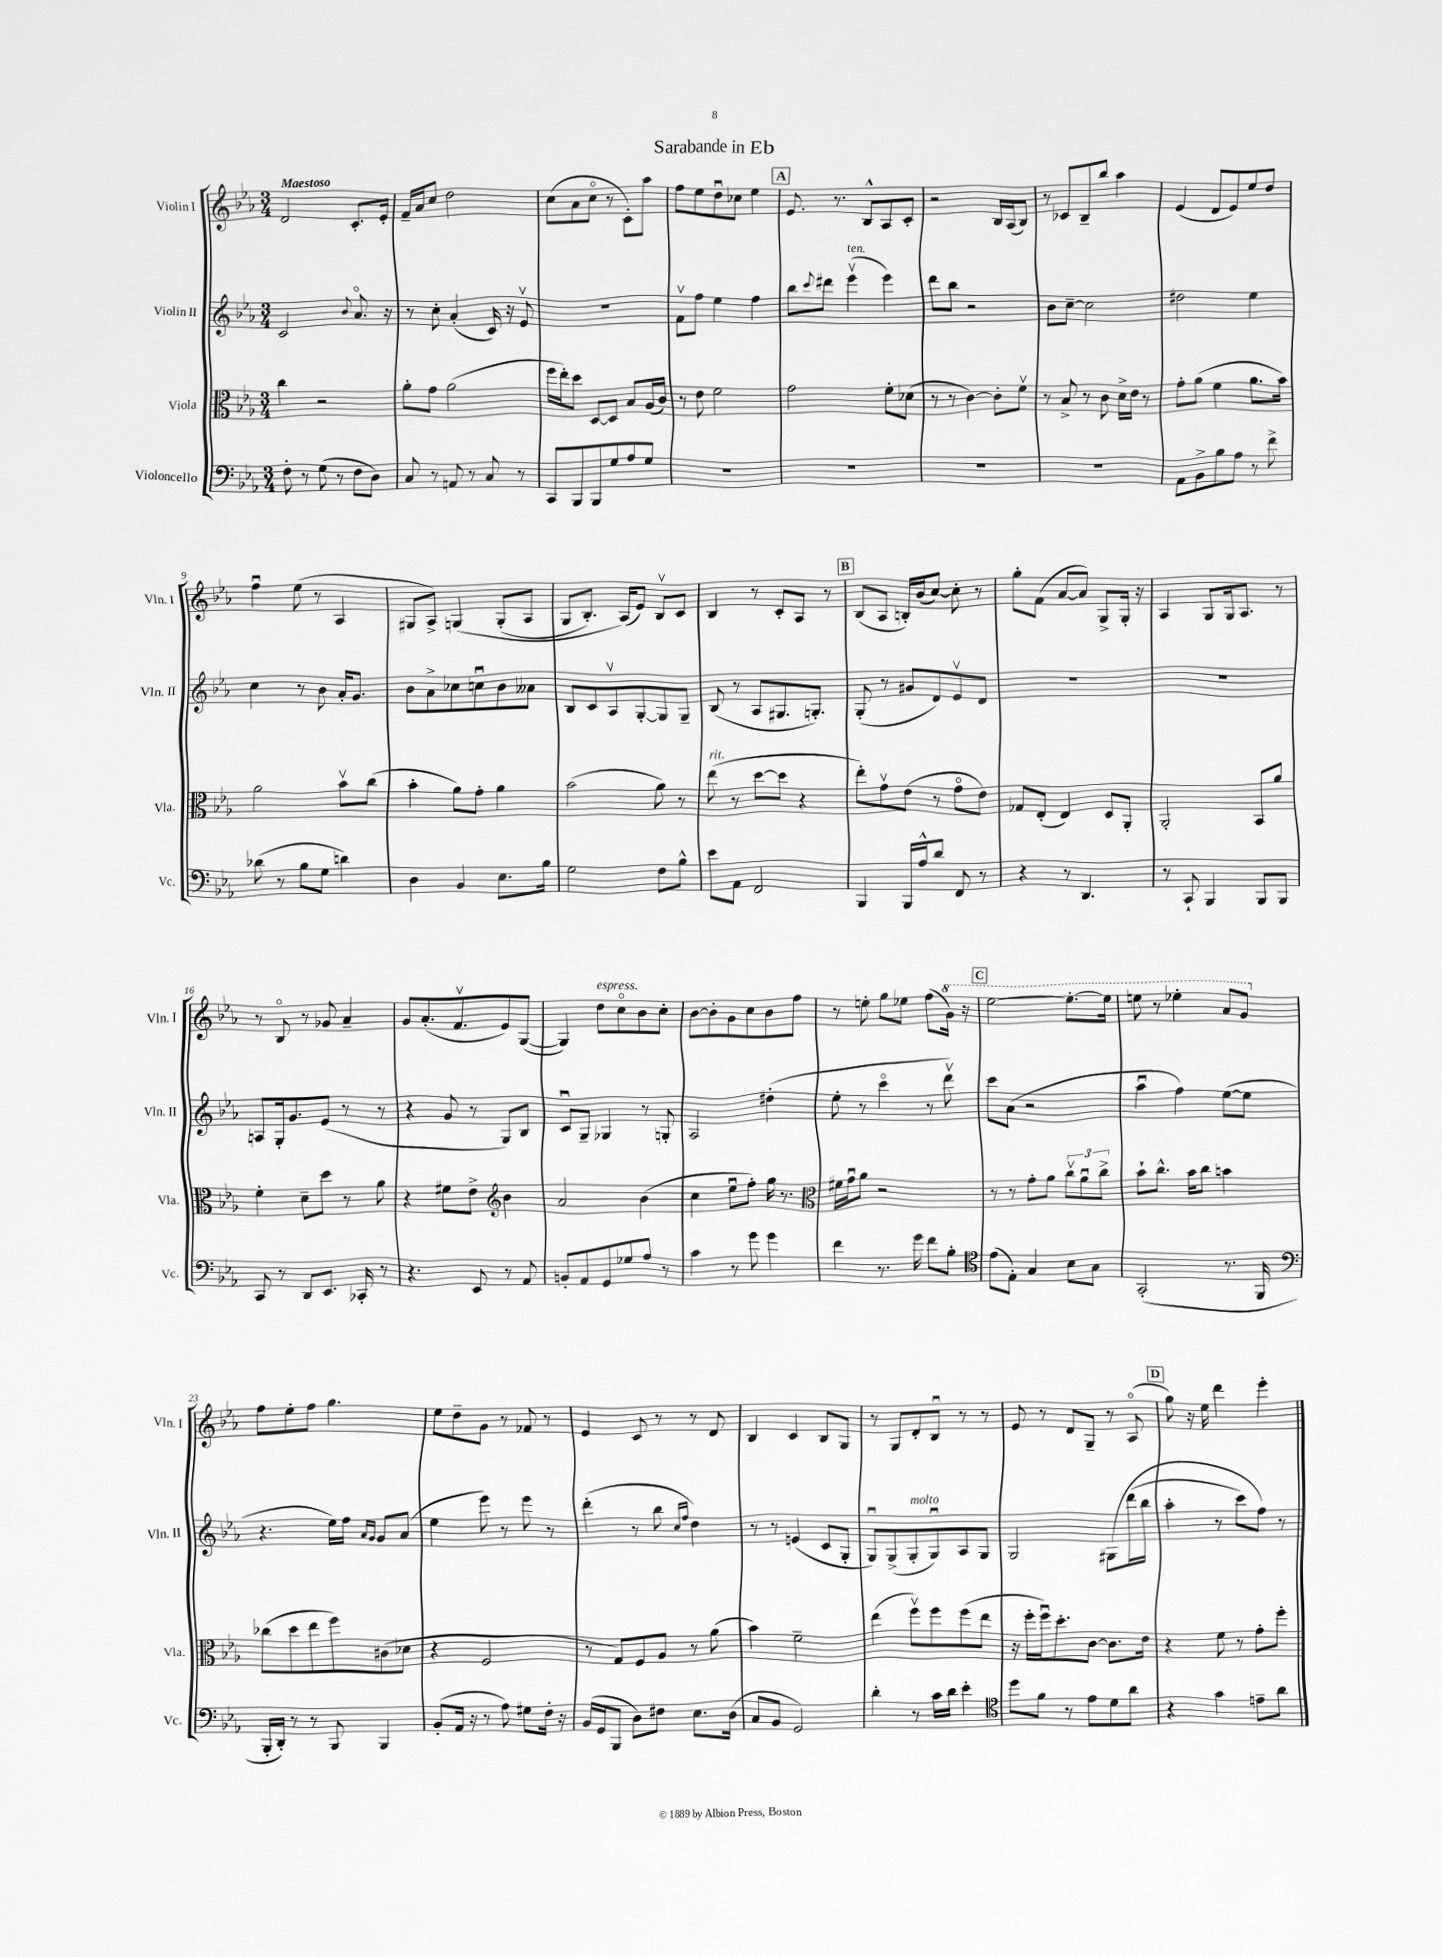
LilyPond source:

\header { title = "Sarabande in Eb" }
<<
\new StaffGroup <<
\new Staff = "s0" \with { instrumentName = "Violin I" shortInstrumentName = "Vln. I" } {
    \clef treble \key ees \major \numericTimeSignature \time 3/4 \tempo "Maestoso"
    d'2 c'8.-. ees'16-. |
    f'16-- aes'16 c''8 d''2 |
    c''8( aes'8 c''8\flageolet r8 c'8-.) aes''8 |
    f''8 ees''8 d''8\downbow ces''8 ees''4 |
    \mark \markup { \box "A" } ees'8. r8. bes8-^ aes8 c'8-. |
    r2 bes16 aes16( bes8) |
    r8 ces'8 bes8-- bes''8 aes''4 |
    ees'4( d'8 ees'8) ees''8 d''8 |
    f''4\downbow ees''8( r8 aes4 |
    gis8 aes8->) g4\( g8-.( aes8 |
    g8 bes8.-.) aes16(\) ees'8) bes8\upbow c'8 |
    bes4 r8 c'8-. aes8 r8 |
    \mark \markup { \box "B" } bes8( aes8 b16-.) bes'16( c''8~) c''8-. r8 |
    g''8-. f'8( aes'8~ aes'8) g8-> g16-. r16 |
    aes4 g8 g16 aes8. r8 |
    r8 bes8\flageolet r8 ges'8 aes'4-- |
    g'8 aes'8.-.( f'8.\upbow ees'8) g8~( |
    g4) d''8^\markup { \italic "espress." } c''8\flageolet bes'8 c''8-. |
    bes'8~ bes'8-. g'8 c''8 bes'8 f''8 |
    r8 e''8-. g''8 ees''8 f''8( \ottava #1 g''16) r16 |
    \mark \markup { \box "C" } ees'''2~ ees'''8.~-. ees'''16 |
    e'''8 r8 ees'''4-. aes''8 g''8 \ottava #0 |
    f''8 ees''8-. f''8 g''4. |
    ees''8 d''8-- g'8 r8 fes'8 r8 |
    ees'4 c'8 r8 r8 d'8 |
    bes4 c'4 bes8 g8 |
    r8 g8 d'8-. bes8\downbow r8 r8 |
    ees'8 r8 d'8 g8-- r8 aes8\flageolet( |
    \mark \markup { \box "D" } g''8) r16 ees''16 d'''4 ees'''4-. \bar "|." |
}
\new Staff = "s1" \with { instrumentName = "Violin II" shortInstrumentName = "Vln. II" } {
    \clef treble \key ees \major \numericTimeSignature \time 3/4
    c'2 \appoggiatura { bes'8 } aes'8.\flageolet r16 |
    r8 c''8-. aes'4-.( c'16) r16 ees'8\upbow |
    R2. |
    f'8\upbow f''8 ees''4 f''4 |
    \mark \markup { \box "A" } bes''8 \appoggiatura { c'''8 } dis'''8 ees'''4\upbow^\markup { \italic "ten." }( ees'''4) |
    d'''8 bes''8 r2 |
    bes'8 c''8~-- c''2 |
    dis''2 ees''4 |
    c''4 r8 bes'8 aes'16-. g'8. |
    bes'8 aes'8-> ces''8 c''8\downbow bes'8 aeses'8 |
    bes8 c'8 aes8\upbow g8~-. g8 g8-- |
    bes8( r8 aes8 gis8. g8.-.) |
    \mark \markup { \box "B" } g8-.( r8 gis'8 d'8) ees'8\upbow d'8 |
    R2. |
    R2. |
    a8 g16-. g'8. ees'8( r8 r8 |
    r4 g'8 r8 g8) bes8 |
    c'8\downbow g8-- ges4 r8 g8-. |
    aes2 dis''4-.( |
    ees''8-. r8 c'''4\flageolet r8 d'''8\upbow) |
    \mark \markup { \box "C" } c'''8 aes'8( r2 |
    aes''4\downbow f''4) ees''8~( ees''8 |
    r4. ees''16) f''16 \grace { aes'16 g'16 } g'8 aes'8( |
    ees''4 ees'''8) r8 ees'''8 r8 |
    d'''4-.( r8 bes''8 \grace { c''16 f''16 } d''4) |
    r8 r8 e'4( c'8 g8-. |
    g8\downbow) g8->( g8-.^\markup { \italic "molto" } g8\downbow) aes8 g8 |
    g2 gis8\( d'''16( bes''16 |
    \mark \markup { \box "D" } aes''4-. r8 c'''8) f''8\) r8 \bar "|." |
}
\new Staff = "s2" \with { instrumentName = "Viola" shortInstrumentName = "Vla." } {
    \clef alto \key ees \major \numericTimeSignature \time 3/4
    c''4 r2 |
    aes'8-. g'8 aes'2( |
    f''16 ees''16-.) d''8 d8~ d8 bes8 aes16( c'16) |
    r8 ees'8 f'2 |
    \mark \markup { \box "A" } g'2 f'8-. des'8( |
    r8 r8 c'4~) c'8-. f'8\upbow |
    r8 bes8-> r8 c'8 d'16-> ees'16 r8 |
    g'8-. aes'8( f'4 aes'8. bes'16) |
    aes'2 bes'8\upbow c''8( |
    bes'4-. aes'8) g'8-. aes'4 |
    bes'2( aes'8) r8 |
    ees''8^\markup { \italic "rit." }( r8 d''8~ d''8 r4 |
    \mark \markup { \box "B" } ees''8-.) g'8\upbow ees'8( r8 g'8\flageolet ees'8) |
    ges8 ees8-.( ees4) d8 aes,8-. |
    aes,2-. bes,8 aes'8 |
    f'4-. d'8-- d''8 r8 aes'8 |
    r4 fis'8 ees'8-> \clef treble bes'4 |
    aes'2 bes'4( |
    c''4 ees''8\downbow f''8-.) g''16 r8. |
    \clef alto fis'16 g'16\downbow aes'8 r2 |
    \mark \markup { \box "C" } r8 r8 g'8-. aes'8 \tuplet 3/2 { c''8\upbow aes'8\downbow c''8-> } |
    bes'8-! c''8.-^ bes'16 c''8 b'4 |
    ces''8( d''8 ees''8 f''8) cis'8( des'8 |
    r4 f2 |
    r8 g8) f8 aes8 r8 aes'8( |
    bes'4) f'2-- |
    ees''4( f''8\upbow) f''8 f''8( ees''8 |
    r16 f''16-. f''16\downbow) d''8.-. c'8~ c'8. ees'16 |
    \mark \markup { \box "D" } r4 f'8 r8 g'8-. f''8-. \bar "|." |
}
\new Staff = "s3" \with { instrumentName = "Violoncello" shortInstrumentName = "Vc." } {
    \clef bass \key ees \major \numericTimeSignature \time 3/4
    f8-. r8 g8( r8 f8 d8) |
    c8 r8 a,8 r8 c8 r8 |
    c,8 bes,,8 bes,,8 g8 aes8 g8 |
    R2. |
    \mark \markup { \box "A" } R2. |
    R2. |
    R2. |
    aes,8 bes,8-> bes8 aes8 r8 f'8-> |
    des'8( r8 bes8 g8 d'4) |
    d4 bes,4 ees8. bes16 |
    g2 f8 bes8-^ |
    ees'8 aes,8 f,2 |
    \mark \markup { \box "B" } bes,,4 bes,,16 aes16-^ d'8 f,8 r8 |
    r4 r8 d,4. |
    r8 c,8-! bes,,4 bes,,8 bes,,8 |
    c,8 r8 d,8 ees,8. ces,16-. r8 |
    r4. ees,8 r8 aes,8 |
    b,8-. aes,8 g,8 ges8 aes8 r8 |
    c'4 r8 g'8 g'4 |
    f'4 r8. g'16 f'8 bes8-. |
    \mark \markup { \box "C" } \clef tenor ees'8( ees8-.) g4 bes8 g8 |
    g,2-.( r8. f,16 |
    \clef bass bes,,16-. d,16-.) r8 r8 bes,,8 bes,,4 |
    bes,8-.( aes,16 r16 r8 aes8) gis8 f16-. r16 |
    bes,16( g,16 bes,,8 d8) fis8 ees8. d16( |
    c8 bes,8 g,2) |
    d'4-. r8 c'16 d'16 ees'4-. |
    \clef tenor d''8 f'8 r8 ees'8 d'8 aes'8 |
    \mark \markup { \box "D" } r4 g'4 e'8-- aes'8 \bar "|." |
}
>>
>>
